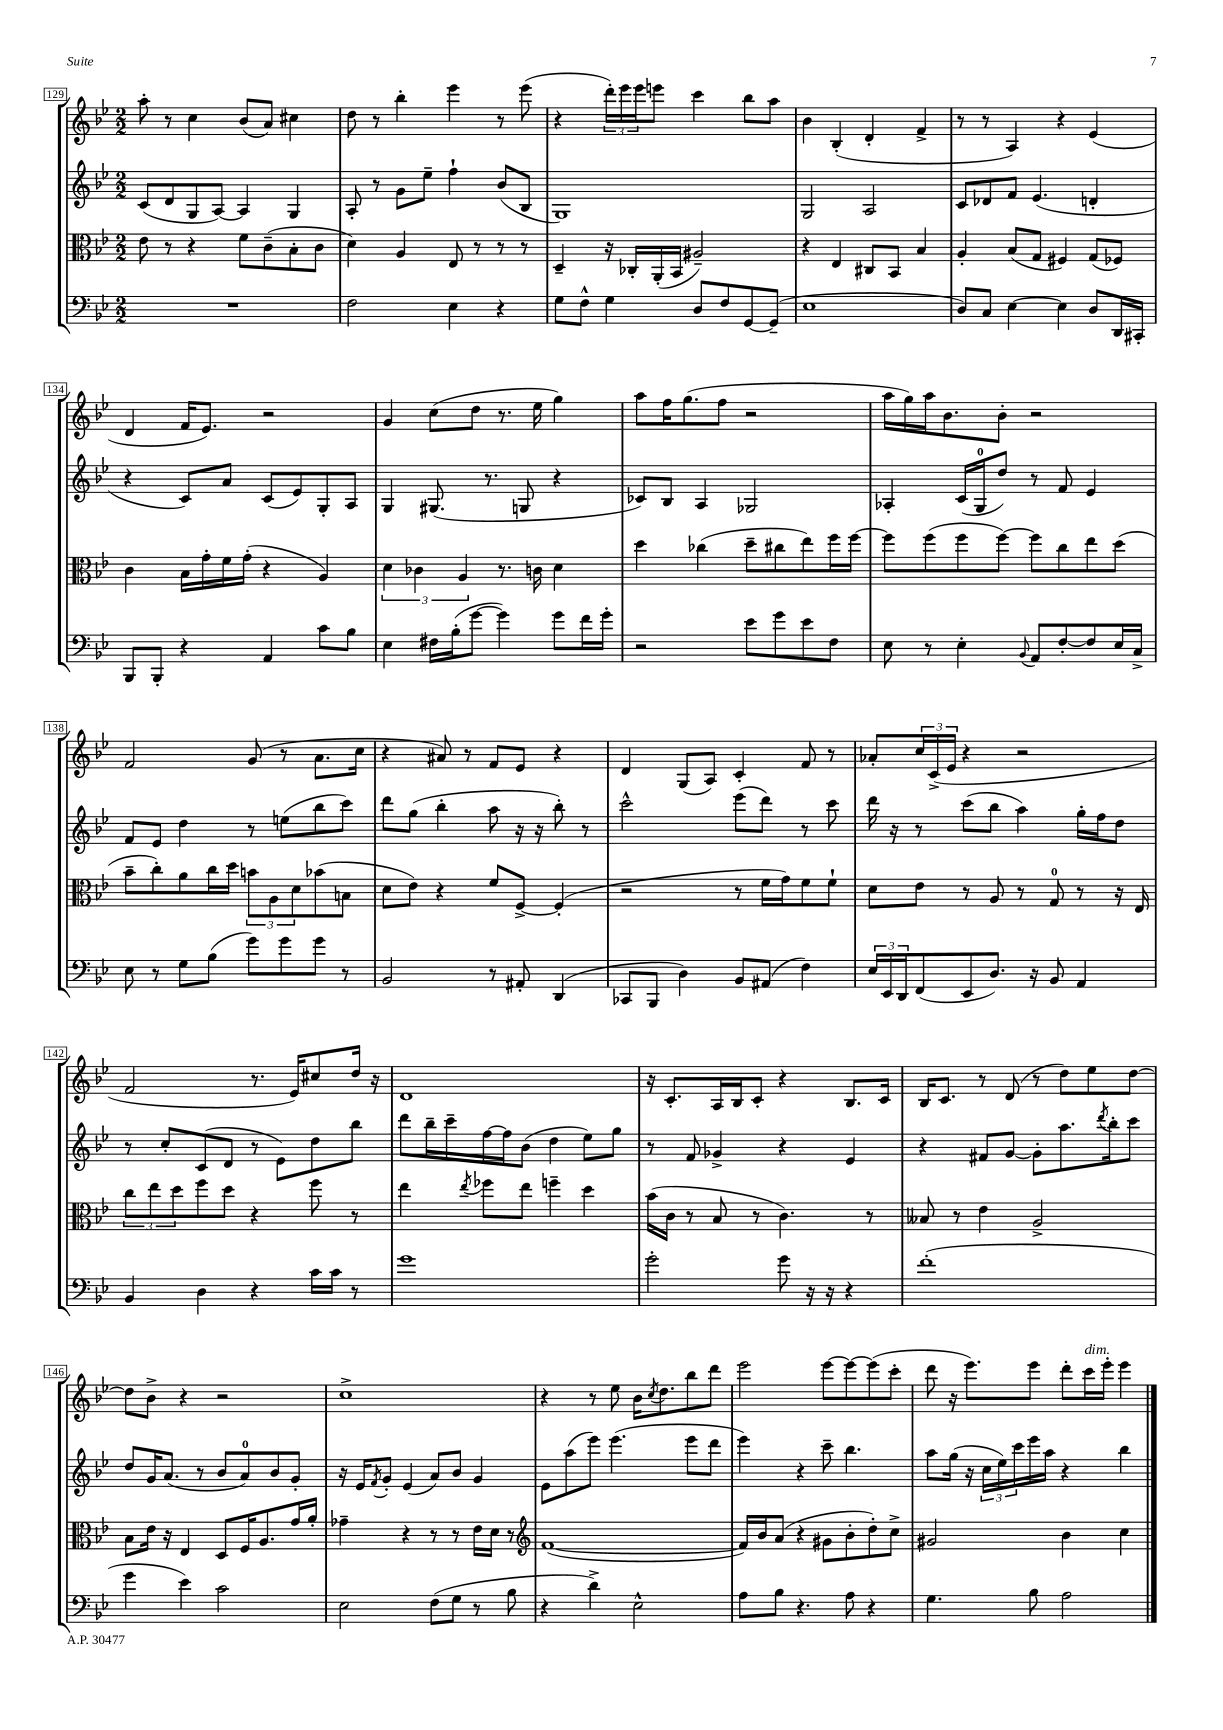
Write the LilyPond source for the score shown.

<<
\new StaffGroup <<
\new Staff = "s0" {
    \clef treble \key bes \major \numericTimeSignature \time 2/2
    a''8-. r8 c''4 bes'8( a'8) cis''4 |
    d''8 r8 bes''4-. ees'''4 r8 ees'''8( |
    r4 \tuplet 3/2 { d'''16-.) ees'''16 ees'''16 } e'''8 c'''4 bes''8 a''8 |
    bes'4 bes4-.( d'4-. f'4-> |
    r8 r8 a4) r4 ees'4( |
    d'4 f'16 ees'8.) r2 |
    g'4 c''8( d''8 r8. ees''16 g''4) |
    a''8 f''16 g''8.( f''8 r2 |
    a''16 g''16) a''16 bes'8. bes'8-. r2 |
    f'2 g'8( r8 a'8. c''16 |
    r4 ais'8) r8 f'8 ees'8 r4 |
    d'4 g8( a8) c'4-. f'8 r8 |
    aes'8-. \tuplet 3/2 { c''16 c'16->( ees'16 } r4 r2 |
    f'2 r8. ees'16) cis''8 d''16 r16 |
    d'1 |
    r16 c'8.-. a16 bes16 c'8-. r4 bes8. c'16 |
    bes16 c'8. r8 d'8( r8 d''8) ees''8 d''8~ |
    d''8 bes'8-> r4 r2 |
    c''1-> |
    r4 r8 ees''8 bes'16 \acciaccatura { c''8 } d''8. bes''8 d'''8 |
    ees'''2 ees'''8~ ees'''8~ ees'''8( c'''8-. |
    d'''8 r16 ees'''8.) ees'''8 d'''8-. c'''16^\markup { \italic "dim." } ees'''16-. ees'''4 \bar "|." |
}
\new Staff = "s1" {
    \clef treble \key bes \major \numericTimeSignature \time 2/2
    c'8( d'8 g8 a8~) a4 g4 |
    a8-. r8 g'8 ees''8-- f''4-! bes'8( bes8 |
    g1) |
    g2 a2 |
    c'8 des'8 f'8 ees'4.( d'4-. |
    r4 c'8) a'8 c'8( ees'8) g8-. a8 |
    g4 gis8.( r8. g8 r4 |
    ces'8) bes8 a4 ges2 |
    aes4-. c'16( g16-0 d''8) r8 f'8 ees'4 |
    f'8 ees'8 d''4 r8 e''8( bes''8 c'''8) |
    d'''8 g''8( bes''4-. a''8 r16 r16 bes''8-.) r8 |
    c'''2-^ ees'''8( d'''8) r8 c'''8 |
    d'''16 r16 r8 c'''8( bes''8 a''4) g''16-. f''16 d''8 |
    r8 c''8-. c'8( d'8 r8 ees'8) d''8 bes''8 |
    d'''8 bes''16-- c'''16-- f''16~ f''16 bes'8( d''4 ees''8) g''8 |
    r8 f'8 ges'4-> r4 ees'4 |
    r4 fis'8 g'8~ g'8-. a''8. \acciaccatura { d'''8 } bes''16-. c'''8 |
    d''8 g'16 a'8.( r8 bes'8 a'8-0) bes'8 g'8-. |
    r16 ees'16 \acciaccatura { f'8 } g'8-. ees'4( a'8) bes'8 g'4 |
    ees'8 a''8( ees'''8) ees'''4.( ees'''8 d'''8 |
    ees'''4) r4 c'''8-- bes''4. |
    a''8 g''16( r16 \tuplet 3/2 { c''16 ees''16) c'''16 } ees'''16 a''16 r4 bes''4 \bar "|." |
}
\new Staff = "s2" {
    \clef alto \key bes \major \numericTimeSignature \time 2/2
    ees'8 r8 r4 f'8 c'8--( bes8-. c'8 |
    d'4) a4 ees8 r8 r8 r8 |
    d4-- r16 ces16-. a,16-.( bes,16 ais2--) |
    r4 ees4 cis8 bes,8 bes4 |
    a4-. bes8( g8 fis4) g8( fes8) |
    c'4 bes16 g'16-. f'16 g'16-.( r4 a4) |
    \tuplet 3/2 { d'4 ces'4 a4 } r8. c'16 d'4 |
    d''4 ces''4( d''8-- cis''8 ees''8) f''16 f''16~ |
    f''8 f''8( f''8 f''8~) f''8 c''8 ees''8 d''8( |
    bes'8-- c''8-.) a'8 c''16 d''16 \tuplet 3/2 { b'8 a8 d'8 } bes'8( b8 |
    d'8 ees'8) r4 f'8 f8~-> f4-.( |
    r2 r8 f'16 g'16) f'8 f'8-! |
    d'8 ees'8 r8 a8 r8 g8-0 r8 r16 ees16 |
    \tuplet 3/2 { c''8 ees''8 d''8 } f''8 d''8 r4 f''8 r8 |
    ees''4 \acciaccatura { ees''8 } fes''8 ees''8 f''4-- d''4 |
    bes'16( c'16 r8 bes8 r8 c'4.) r8 |
    beses8 r8 ees'4 a2-> |
    bes8 ees'16 r16 ees4 d8 f16 a8. g'16 a'16-. |
    ges'4-- r4 r8 r8 ees'16 d'16 r8 |
    \clef treble f'1~( |
    f'16) bes'16 a'8( r4 gis'8 bes'8-. d''8-.) c''8-> |
    gis'2 bes'4 c''4 \bar "|." |
}
\new Staff = "s3" {
    \clef bass \key bes \major \numericTimeSignature \time 2/2
    R1 |
    f2 ees4 r4 |
    g8 f8-^ g4 d8 f8 g,8~ g,8--( |
    ees1 |
    d8) c8 ees4~ ees4 d8 d,16 cis,16-. |
    bes,,8 bes,,8-. r4 a,4 c'8 bes8 |
    ees4 fis16 bes16-.( g'8~ g'4) g'8 f'16 g'16-. |
    r2 ees'8 g'8 ees'8 f8 |
    ees8 r8 ees4-. \appoggiatura { bes,8 } a,8 f8~-. f8 ees16 c16-> |
    ees8 r8 g8 bes8( g'8) g'8 g'8 r8 |
    bes,2 r8 ais,8-. d,4( |
    ces,8 bes,,8 d4) bes,8 ais,8( f4) |
    \tuplet 3/2 { ees16 ees,16 d,16 } f,8( ees,8 d8.) r16 bes,8 a,4 |
    bes,4 d4 r4 c'16 c'16 r8 |
    g'1 |
    g'2-. g'8 r16 r16 r4 |
    f'1-.( |
    g'4 ees'4) c'2 |
    ees2 f8( g8 r8 bes8 |
    r4 d'4->) ees2-^ |
    a8 bes8 r4. a8 r4 |
    g4. bes8 a2 \bar "|." |
}
>>
>>
\layout { \context { \Score currentBarNumber = #129 \override BarNumber.stencil = #(make-stencil-boxer 0.1 0.3 ly:text-interface::print) } }
